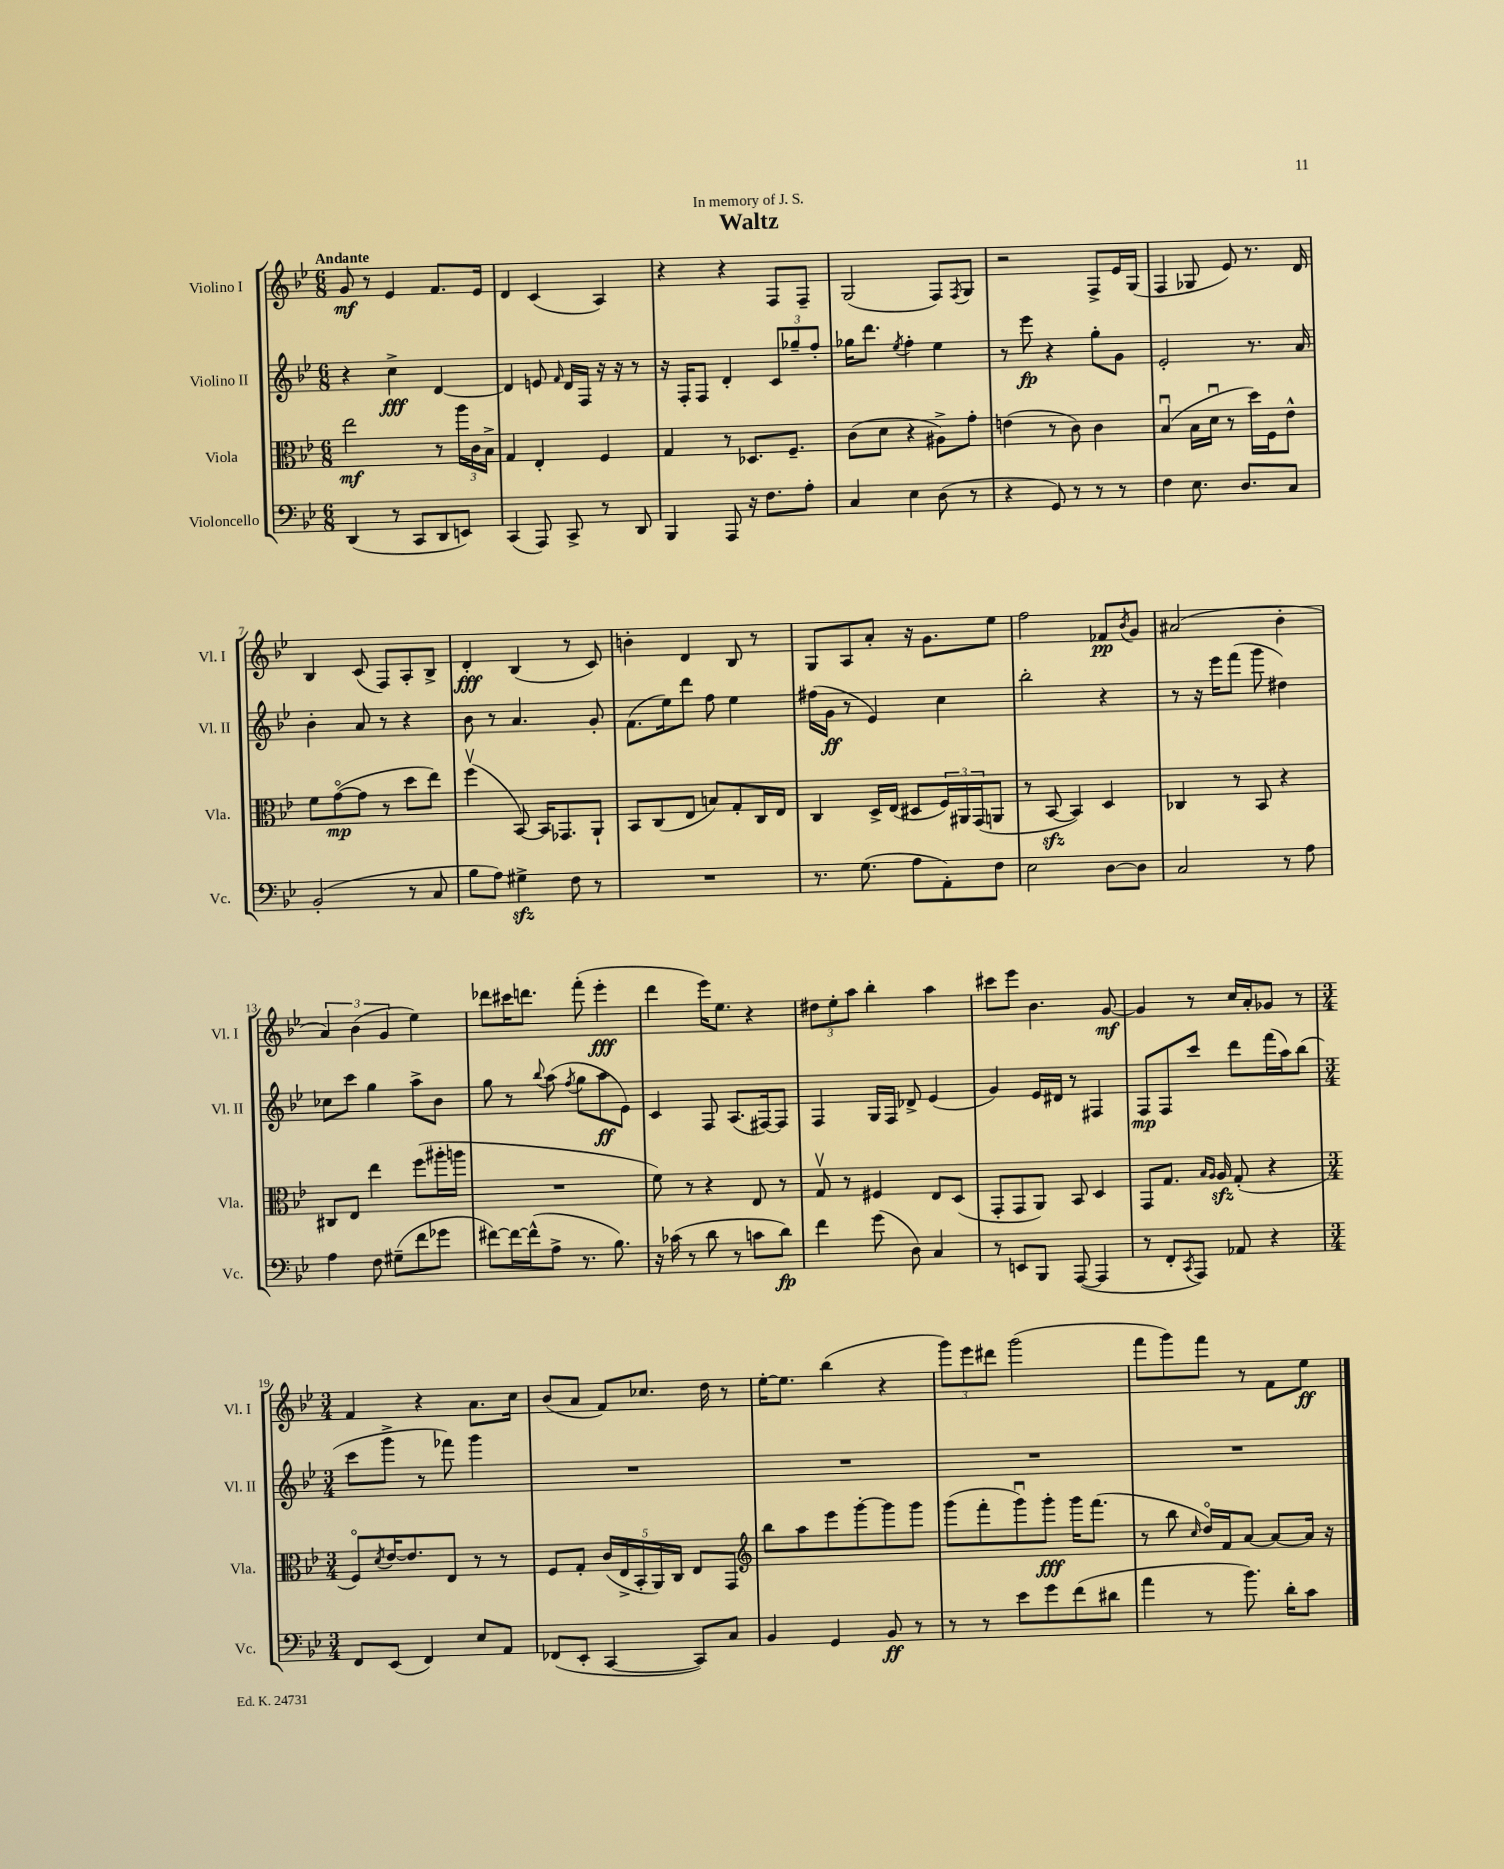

**kern	**kern	**kern	**kern
*staff4	*staff3	*staff2	*staff1
*clefF4	*clefC3	*clefG2	*clefG2
*k[b-e-]	*k[b-e-]	*k[b-e-]	*k[b-e-]
*M6/8	*M6/8	*M6/8	*M6/8
(4DD	2ee-	4r	8g
.	.	.	8r
8r	.	4cc^	4e-
8CC	.	.	.
8DD	8r	[4d	8.f
8EE)	24aa	.	.
.	24c	.	.
.	.	.	16e-
.	24B-^	.	.
=	=	=	=
(4CC	4G	4d]	4d
8AAA)	4E-'	8e	(4c
.	.	16qqf	.
8CC^	.	16d	.
.	.	16F	.
8r	4F	16r	4A)
.	.	16r	.
8DD	.	8r	.
=	=	=	=
4BBB-	4G	16r	4r
.	.	16F'	.
.	.	8F	.
8AAA	8r	4d'	4r
16r	8.D-	.	.
8.F	.	.	.
.	.	12c	8F
.	8.F~	.	.
.	.	12gg-~	.
8A'	.	.	8F~
.	.	12ff'	.
=	=	=	=
4C	(8c	16gg-	(2G
.	.	8.ddd	.
.	8d	.	.
.	.	8qee-	.
4E-	4r	4ff'	.
(8D	8A#^)	4ee-	8F)
.	.	.	8qF
8r	8g'	.	8G
=	=	=	=
4r	(4e	8r	2r
.	.	8eee-	.
8GG)	8r	4r	.
8r	8c)	.	.
8r	4c	8gg'	8F^
8r	.	8g	16e-
.	.	.	(16G
=	=	=	=
4F	(4B-u	2e-'	4F
8.E-	16B-	.	8G-
.	16du	.	.
.	8r	.	8e-)
8.D	.	.	.
.	16dd)	8.r	8.r
.	16F	.	.
8C	8e-^^	.	.
.	.	16a	16d
=	=	=	=
(2BB-'	8f	4b-'	4B-
.	([8go	.	.
.	8g]	8a	(8c
.	8r	8r	8F)
8r	8dd	4r	8A'
8C	8ee-)	.	8B-^
=	=	=	=
8B-	(4ffv	8b-	4d'
8A)	.	8r	.
4G#^	[8BB-)	4.a	(4B-
.	16BB-]	.	.
.	8.GG-	.	.
8F	.	.	8r
8r	8AA`	8g'	8c)
=	=	=	=
2.r	8BB-	(8.f	4b'
.	(8C	.	.
.	.	16ee-)	.
.	8E-	8ddd	4d
.	8B)	8ff	.
.	8G'	4ee-	8B-
.	16C	.	8r
.	16E-	.	.
=	=	=	=
8.r	4C	(16ff#	8G
.	.	16g	.
.	.	8r	8A
(8.G	.	.	.
.	16D^	4e-)	8a'
.	(16E-	.	.
8A	8D#	.	16r
.	.	.	8.g
8AA')	24F)	4cc	.
.	24AA#	.	.
.	(24GG	.	.
8F	8AA	.	8ee-
=	=	=	=
2E-	8r	2bb-'	2ff
.	[8BB-	.	.
.	4BB-])	.	.
[8D	4D	4r	8f-
.	.	.	8qb-
8D]	.	.	8g
=	=	=	=
2C	4C-	8r	(2a#
.	.	16r	.
.	.	16eee-	.
.	8r	(8fff	.
.	8BB-	8ggg	.
8r	4r	4dd#)	4b-'
8A	.	.	.
=	=	=	=
4A	8C#	8cc-	6a)
.	8E-	8ccc	.
.	.	.	(6b-
8F	4ee-	4gg	.
.	.	.	6g
(8G#~	.	.	.
8f	(8ff	8aa^	4ee-)
8g-	16aa#'	8b-	.
.	16aa	.	.
=	=	=	=
[8f#)	2.r	8gg	8ddd-
16f#_	.	8r	16ccc#
(16f#^^]	.	.	8.ddd
.	.	8qqbb-	.
8A^	.	(8aa	.
.	.	8qff	.
8.r	.	8gg	(8fff'
.	.	8aa	4eee-'
8.B-)	.	.	.
.	.	8e-)	.
=	=	=	=
16r	8f)	4c	4ddd
(16c-	.	.	.
8r	8r	.	.
8d	4r	8F	16eee-)
.	.	.	8.ee-
8r	.	(8.A	.
8c	8E-	.	4r
.	.	[16F#)	.
8d)	8r	8F#]	.
=	=	=	=
4f	8Gv	4F	12dd#
.	.	.	12ee-'
.	8r	.	.
.	.	.	12aa
(8g	4F#	16G	4bb-'
.	.	16F	.
8D)	.	8d-^	.
4C	8E-	(4e-	4aa
.	(8D	.	.
=	=	=	=
8r	8GG'	4g)	8ccc#
8EE	8GG	.	8eee-
8BBB-	8AA)	16e-	4.b-
.	.	16d#	.
([8AAA	8BB-	8r	.
4AAA]	4D	4F#	.
.	.	.	[8g
=	=	=	=
8r	8GG	8F	4g]
8FF'	8.G	8F	.
8qCC	.	.	.
8AAA)	.	8ccc	8r
.	16qqB-	.	.
.	16qqA	.	.
.	16A	.	.
8AA-	(8G'	8ddd	16cc
.	.	.	16a'
4r	4r	(16fff	8g-
.	.	16aa)	.
.	.	(8bb-	8r
=	=	=	=
*M3/4	*M3/4	*M3/4	*M3/4
8FF	8Fo)	8ccc	4f
.	8qd	.	.
(8EE-	[16e-	8ggg^	.
.	8.e-]	.	.
4FF)	.	8r	4r
.	8E-	8fff-)	.
8E-	8r	4ggg	8.a
8AA	8r	.	.
.	.	.	16cc
=	=	=	=
(8FF-	8F	2.r	(8b-
8EE-'	8G'	.	8a
[4CC	(20c	.	8f)
.	20E-^	.	.
.	20BB-'	.	.
.	.	.	8.cc-
.	20AA)	.	.
.	20C	.	.
8CC])	8E-	.	.
.	.	.	16dd
8C	8GG	.	8r
=	=	=	=
*	*clefG2	*	*
4BB-	8bb-	2.r	[16ee-'
.	.	.	8.ee-]
.	8aa	.	.
4GG	8eee-	.	(4bb-
.	[8ggg'	.	.
8BB-	8ggg]	.	4r
8r	8ggg	.	.
=	=	=	=
8r	(8ggg	2.r	12ggg)
.	.	.	12eee-
8r	8fff'	.	.
.	.	.	12ddd#
8e-	8gggu)	.	(2ggg
8g	8ggg'	.	.
(8f	16ggg	.	.
.	(8.fff	.	.
8d#	.	.	.
=	=	=	=
4a	8r	2.r	8fff
.	8bb-	.	8ggg)
.	16qqcc	.	.
8r	16ddo)	.	8fff
.	16f	.	.
8.b-)	[8a	.	8r
.	8a_	.	8f
16d'	.	.	.
8c	16a]	.	8ee-
.	16r	.	.
==	==	==	==
*-	*-	*-	*-
